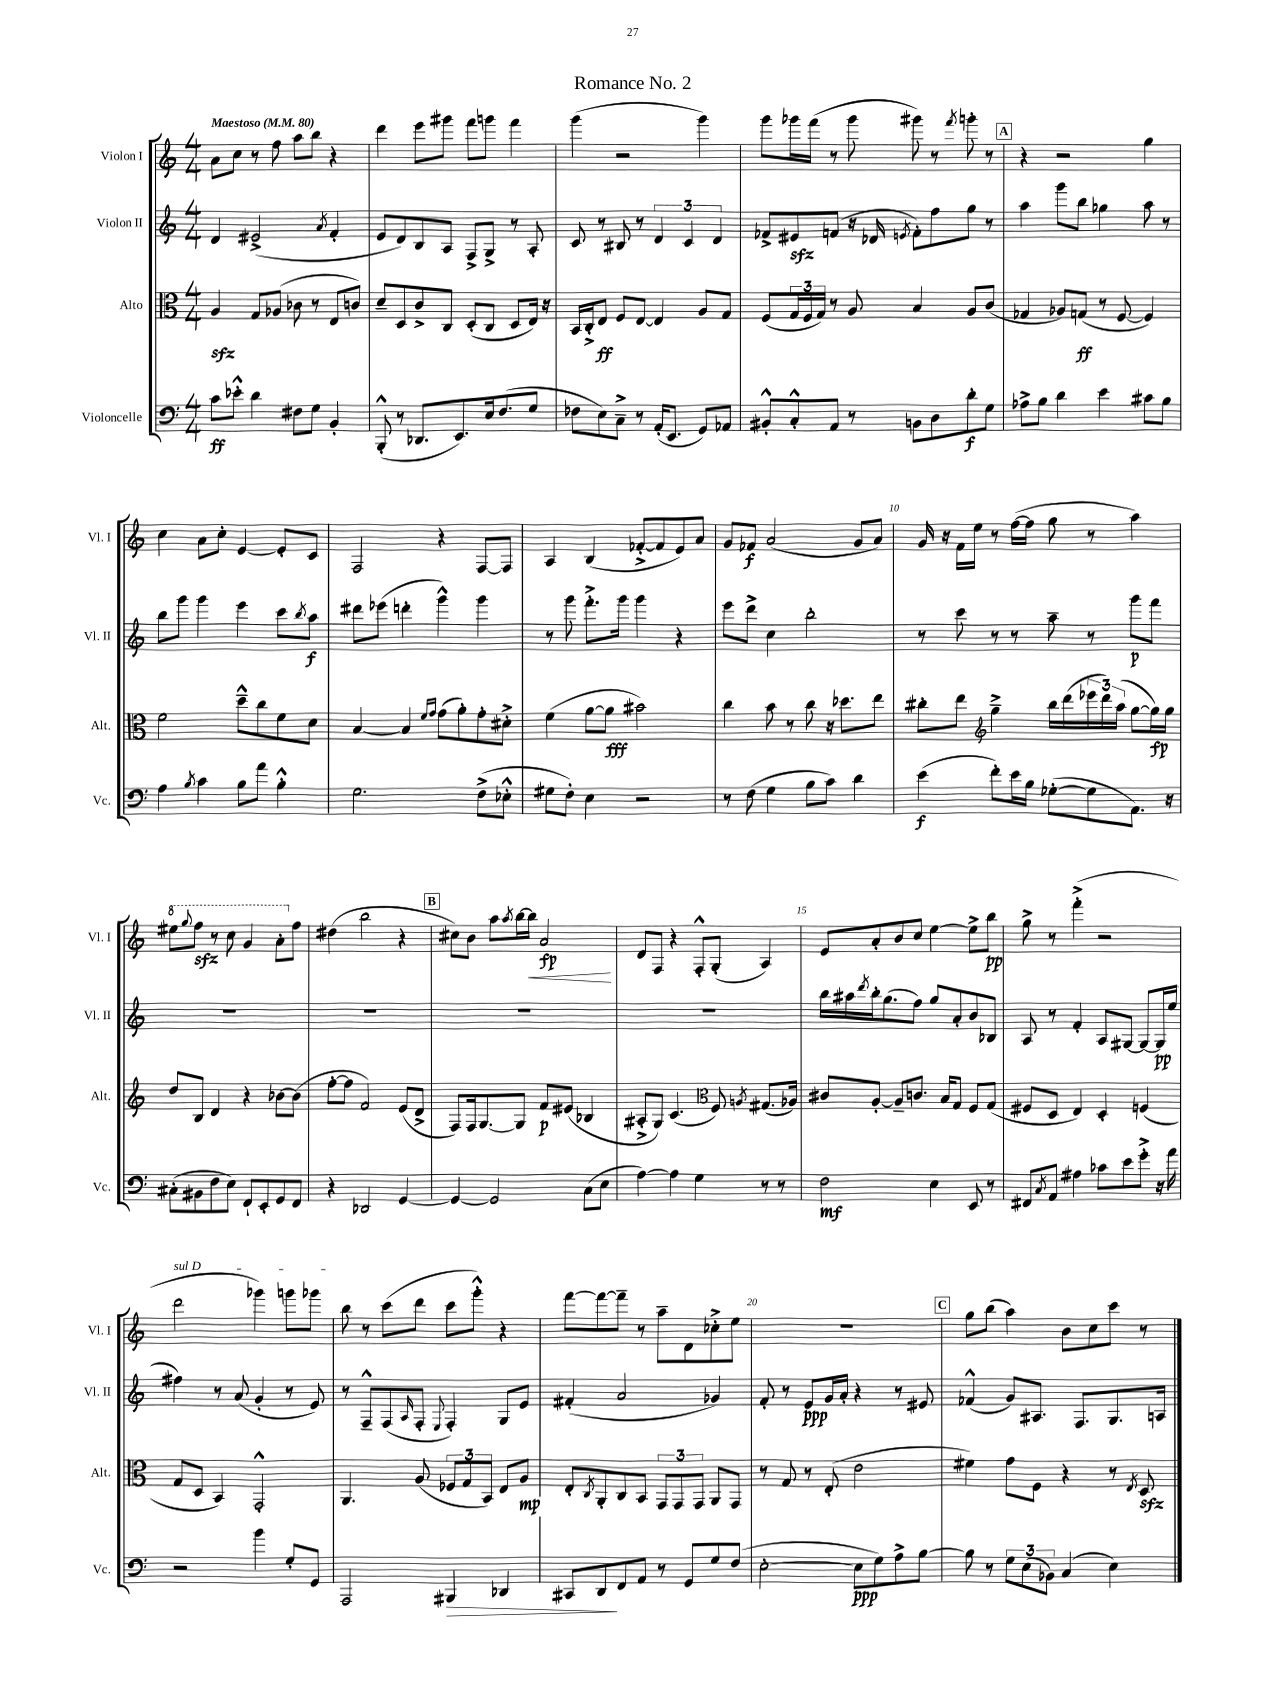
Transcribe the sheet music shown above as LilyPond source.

\header { title = "Romance No. 2" }
<<
\new StaffGroup <<
\new Staff = "s0" \with { instrumentName = "Violon I" shortInstrumentName = "Vl. I" } {
    \clef treble \key c \major \numericTimeSignature \time 4/4 \tempo "Maestoso" 4 = 80
    a'8 c''8 r8 f''8 a''8 b''8 r4 |
    d'''4 e'''8 gis'''8 f'''8 g'''8 f'''4 |
    g'''4( r2 g'''4) |
    g'''8 ges'''16 f'''16( r8 ges'''8 gis'''8) r8 \acciaccatura { f'''8 } g'''8-. r8 |
    \mark \markup { \box "A" } r4 r2 g''4 |
    c''4 a'8 c''8-. e'4~ e'8-. c'8 |
    f2 r4 f8~ f8 |
    a4 b4( fes'8~-.-> fes'8 e'8) a'8 |
    g'8 fes'8\f a'2( g'8 a'8) |
    g'16 r16 f'16 e''16 r8 f''16~( f''16 g''8 r8 a''4) |
    \ottava #1 eis'''8 \appoggiatura { g'''8 } f'''8\sfz r8 c'''8 g''4 a''8-. \ottava #0 f''8 |
    dis''4( b''2 r4 |
    \mark \markup { \box "B" } cis''8) b'8 a''8 \acciaccatura { a''8 } b''16~ b''16\< a'2\fp\! |
    d'8 f8 r4 f8-.-^ g8-.( a4) |
    e'8 a'8-. b'8 c''8 e''4~ e''8-> b''8\pp |
    g''8-> r8 f'''4-.->( r2 |
    \once \override TextSpanner.bound-details.left.text = \markup { \italic "sul D" } d'''2\startTextSpan ges'''4) g'''8 ges'''8 |
    b''8\stopTextSpan r8 c'''8( d'''8 c'''8 g'''8-.-^) r4 |
    f'''8~ f'''8~ f'''8-- r8 a''8-- d'8 ces''8-.-> e''8 |
    R1 |
    \mark \markup { \box "C" } g''8 b''8( a''4) b'8 c''8 c'''8 r8 \bar "|." |
}
\new Staff = "s1" \with { instrumentName = "Violon II" shortInstrumentName = "Vl. II" } {
    \clef treble \key c \major \numericTimeSignature \time 4/4
    d'4 eis'2->( \acciaccatura { a'8 } f'4-. |
    e'8 d'8) b8 a8 f8-> g8-> r8 a8-. |
    c'8 r8 bis8 r8 \tuplet 3/2 { d'4 c'4 d'4 } |
    fes'8-> eis'8\sfz f'8( r16 des'16 \acciaccatura { e'8 } f'8-.) f''8 g''8 r8 |
    \mark \markup { \box "A" } a''4 g'''8 b''8 ges''4 a''8 r8 |
    b''8 g'''8 g'''4 e'''4 c'''8 \acciaccatura { b''8 } a''8\f |
    dis'''8 ees'''8( d'''4-. g'''4-^) g'''4 |
    r8 g'''8 f'''8.-.-> g'''16 g'''4 r4 |
    e'''8 d'''8-> c''4 b''2-. |
    r8 c'''8 r8 r8 a''8-- r8 g'''8\p f'''8 |
    R1 |
    R1 |
    \mark \markup { \box "B" } R1 |
    R1 |
    b''16 ais''16 \acciaccatura { d'''8 } b''16-. g''8.( f''8) g''8 a'8-. b'8 bes8 |
    a8 r8 f'4-. a8 gis8~ gis8~ gis16\pp e''16( |
    fis''4) r8 a'8( g'4-. r8 e'8) |
    r8 f8---^ f8( \grace { a16 } f8-. \appoggiatura { e8 } f4-.) g8 e'8 |
    fis'4-.( a'2 ges'4) |
    f'8-. r8 e'8\ppp g'16 a'16-. r4 r8 eis'8 |
    \mark \markup { \box "C" } fes'4-^( g'8) ais8. f8. g8. a16 \bar "|." |
}
\new Staff = "s2" \with { instrumentName = "Alto" shortInstrumentName = "Alt." } {
    \clef alto \key c \major \numericTimeSignature \time 4/4
    a4\sfz g8 aes8( ces'8 r8 e8 c'8) |
    d'8-- d8 c'8-> c8 d8-.( c8 d8 e16) r16 |
    b,16 c16-.-> e8\ff f8 e8~ e4 a8 g8 |
    f8( \tuplet 3/2 { g16 f16 g16) } r8 a8 b4 a8 c'8( |
    \mark \markup { \box "A" } ges4 aes8) g8\ff( r8 f8~ f4) |
    f'2 d''8---^ c''8 f'8 d'8 |
    b4~ b4 \grace { f'16 g'16 } g'8( a'8-.) g'8-. dis'8-.-> |
    f'4( a'8~ a'8\fff bis'2) |
    c''4 b'8 r8 c''8 r16 des''8. e''8 |
    cis''8-. e''8 \clef treble g''4---> b''16 d'''16( \tuplet 3/2 { ees'''16 d'''16) a''16( } g''8~ g''16\fp) g''16 |
    d''8 b8 d'4 r4 bes'8~ bes'8( |
    f''8~-. f''8 f'2) e'8( d'8-> |
    \mark \markup { \box "B" } f8) f16 g8.~ g8 f'8\p eis'8( bes4 |
    ais8-.-> g8) c'4.( \clef alto f8) \acciaccatura { a8 } gis8.( aes16) |
    cis'8 a8~-. a8-- c'8. b16 g8 f8 g8( |
    fis8 d8 e4) d4-. f4( |
    g8 d8 b,4) g,2-.-^ |
    a,4. a8( \tuplet 3/2 { fes8 g8 b,8) } e8 a8\mp |
    e8-. \acciaccatura { c8 } a,8-. c8 b,8 \tuplet 3/2 { g,8 g,8 g,8 } a,8 g,8 |
    r8 g8 r8 e8-.( e'2 |
    \mark \markup { \box "C" } fis'4) g'8 f8 r4 r8 \acciaccatura { e8 } d8\sfz \bar "|." |
}
\new Staff = "s3" \with { instrumentName = "Violoncelle" shortInstrumentName = "Vc." } {
    \clef bass \key c \major \numericTimeSignature \time 4/4
    c'8\ff ees'8-.-^ d'4 fis8 g8 b,4-. |
    b,,8-.-^( r8 des,8. e,8.) e16 f8.( g8 |
    fes8 e8) c8---> r8 a,16-.( e,8. g,8) aes,8 |
    bis,8-.-^ c8-.-^ a,8 r8 b,8 d8 d'8-.\f g8 |
    \mark \markup { \box "A" } aes8-> b8 d'4 e'4 cis'8 b8 |
    a4 \acciaccatura { b8 } c'4 b8 a'8 b4-.-^ |
    g2. f8->( ees8-.-^ |
    gis8 f8-.) e4 r2 |
    r8 f8( g4 b8 c'8) d'4 |
    e'4\f( f'8-.) e'16 b16 ges8~-.( ges8 a,8.) r16 |
    cis8-.( bis,8 f8 e8) f,8-! e,8-. g,8 f,8 |
    r4 des,2 g,4~ |
    \mark \markup { \box "B" } g,4~ g,2 c8( e8 |
    a4~) a4 g4 r8 r8 |
    f2\mf e4 e,8 r8 |
    fis,8 \acciaccatura { c8 } a,8 ais4 ces'8 e'8 g'8-.-> r16 a'16 |
    r2 b'4 g8-. g,8 |
    a,,2 bis,,4\> des,4 |
    cis,8 d,8\! f,8 a,8 r8 g,8 g8 f8( |
    e2~-. e8\ppp g8) a8-> b8~ |
    \mark \markup { \box "C" } b8 r8 \tuplet 3/2 { g8 e8( bes,8) } c4( e4) \bar "|." |
}
>>
>>
\layout { \context { \Score \override BarNumber.break-visibility = ##(#f #t #t) barNumberVisibility = #(every-nth-bar-number-visible 5) } }
